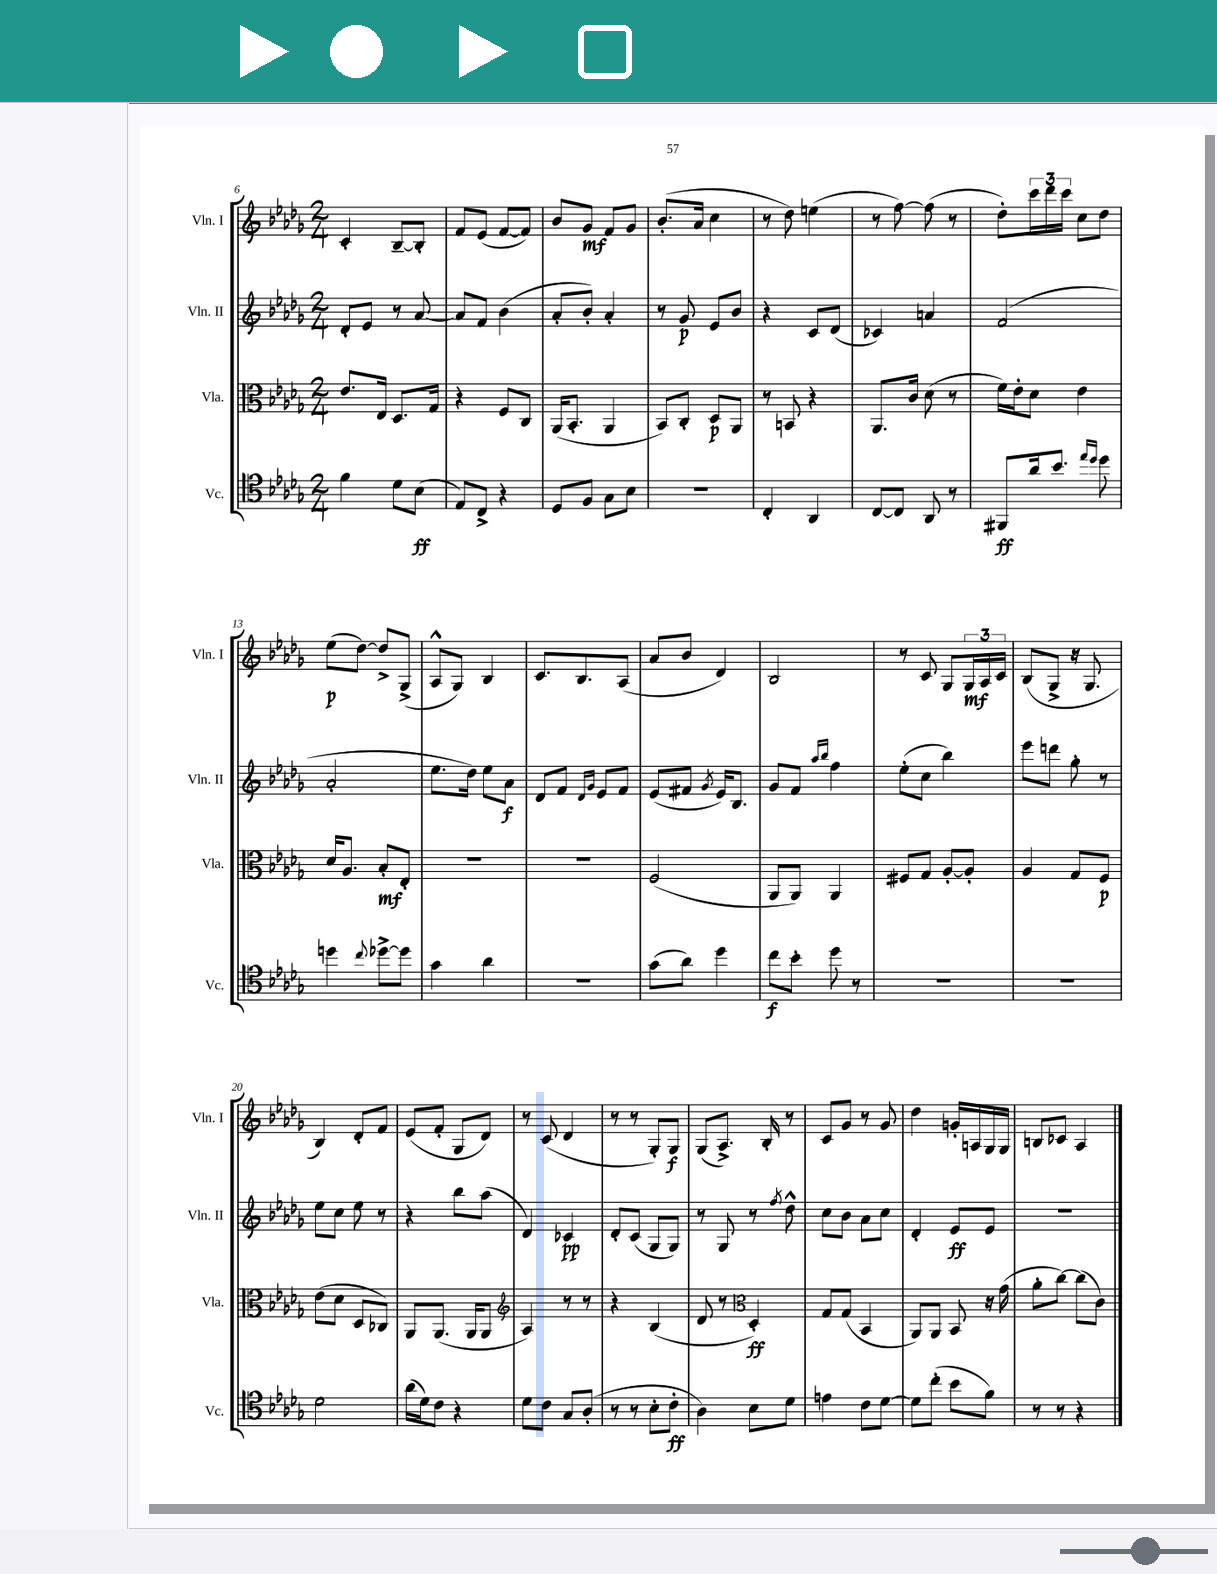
<<
\new StaffGroup <<
\new Staff = "s0" \with { instrumentName = "Vln. I" shortInstrumentName = "Vln. I" } {
    \clef treble \key des \major \numericTimeSignature \time 2/4
    c'4-. bes8~-- bes8-. |
    f'8 ees'8( f'8~ f'8) |
    bes'8 ges'8\mf f'8 ges'8 |
    bes'8.-.( aes'16 c''4 |
    r8 des''8) e''4( |
    r8 f''8~) f''8( r8 |
    des''8-.) \tuplet 3/2 { c'''16 des'''16 c'''16 } c''8 des''8 |
    ees''8\p( des''8~) des''8-> ges8->( |
    aes8-^ ges8) bes4 |
    c'8. bes8. aes8( |
    aes'8 bes'8 des'4) |
    bes2 |
    r8 c'8 ges8 \tuplet 3/2 { ges16\mf aes16 c'16 } |
    bes8( ges8-> r16 ges8. |
    bes4) des'8-. f'8 |
    ees'8( f'8-. ges8 des'8) |
    r8 c'8( des'4 |
    r8 r8 ges8-.) ges8\f |
    ges8( aes8.->) bes16-. r8 |
    c'8 ges'8 r8 ges'8 |
    des''4 g'16-. a16 ges16 ges16 |
    b8 ces'8 aes4 \bar "|." |
}
\new Staff = "s1" \with { instrumentName = "Vln. II" shortInstrumentName = "Vln. II" } {
    \clef treble \key des \major \numericTimeSignature \time 2/4
    des'8-. ees'8 r8 aes'8~ |
    aes'8 f'8 bes'4( |
    aes'8-. bes'8-.) aes'4-. |
    r8 ges'8\p ees'8 bes'8 |
    r4 c'8 des'8( |
    ces'4) a'4 |
    f'2( |
    aes'2-. |
    ees''8. des''16) ees''8 aes'8\f |
    des'8 f'8 \grace { des'16 ges'16 } ees'8 f'8 |
    ees'8( fis'8 \acciaccatura { ges'8 } ees'16) bes8. |
    ges'8 f'8 \grace { aes''16 bes''16 } f''4 |
    ees''8-.( c''8 bes''4) |
    ees'''8 d'''8 ges''8-. r8 |
    ees''8 c''8 ees''8 r8 |
    r4 bes''8 aes''8( |
    des'4) ces'4\pp |
    des'8-. c'8( ges8 ges8) |
    r8 ges8 r8 \acciaccatura { f''8 } des''8-^ |
    c''8 bes'8 aes'8 c''8 |
    des'4-. ees'8\ff ees'8 |
    r2 \bar "|." |
}
\new Staff = "s2" \with { instrumentName = "Vla." shortInstrumentName = "Vla." } {
    \clef alto \key des \major \numericTimeSignature \time 2/4
    ees'8. ees16 des8. ges16 |
    r4 f8 c8 |
    aes,16( bes,8.-. aes,4 |
    bes,8) c8-. des8\p aes,8 |
    r8 b,8 r4 |
    aes,8. c'16 des'8( r8 |
    f'16) ees'16-. des'8 ees'4 |
    des'16 aes8. bes8-.\mf ees8-. |
    r2 |
    R2 |
    f2( |
    aes,8 aes,8) aes,4 |
    fis8 ges8 aes8~-. aes8-. |
    aes4 ges8 f8\p |
    ees'8( des'8 des8 ces8) |
    aes,8 aes,8.( aes,16 aes,8 |
    \clef treble aes4) r8 r8 |
    r4 bes4( |
    des'8 r8 \clef alto des4-.\ff) |
    ges8 ges8( bes,4 |
    aes,8) aes,8 bes,8 r16 ges'16( |
    aes'8-. c''8~) c''8( c'8) \bar "|." |
}
\new Staff = "s3" \with { instrumentName = "Vc." shortInstrumentName = "Vc." } {
    \clef tenor \key des \major \numericTimeSignature \time 2/4
    f'4 des'8 bes8\ff( |
    ees8) c8-> r4 |
    des8 f8 ges8 bes8 |
    r2 |
    c4-. aes,4 |
    c8~ c8 aes,8 r8 |
    fis,8\ff aes'16 bes'8. \grace { ees''16 des''16 } des''8 |
    d''4 \appoggiatura { c''8 } des''8~-> des''8 |
    ges'4 aes'4 |
    R2 |
    ges'8( aes'8) des''4 |
    c''8\f bes'8-. des''8 r8 |
    r2 |
    R2 |
    des'2 |
    aes'16( des'16) c'8 r4 |
    des'8 c'8 ges8 aes8-.( |
    r8 r8 bes8-. c'8-.\ff |
    aes4) bes8 des'8 |
    e'4 c'8 des'8~ |
    des'8 c''8-.( bes'8 f'8) |
    r8 r8 r4 \bar "|." |
}
>>
>>
\layout { \context { \Score currentBarNumber = #6 } }
